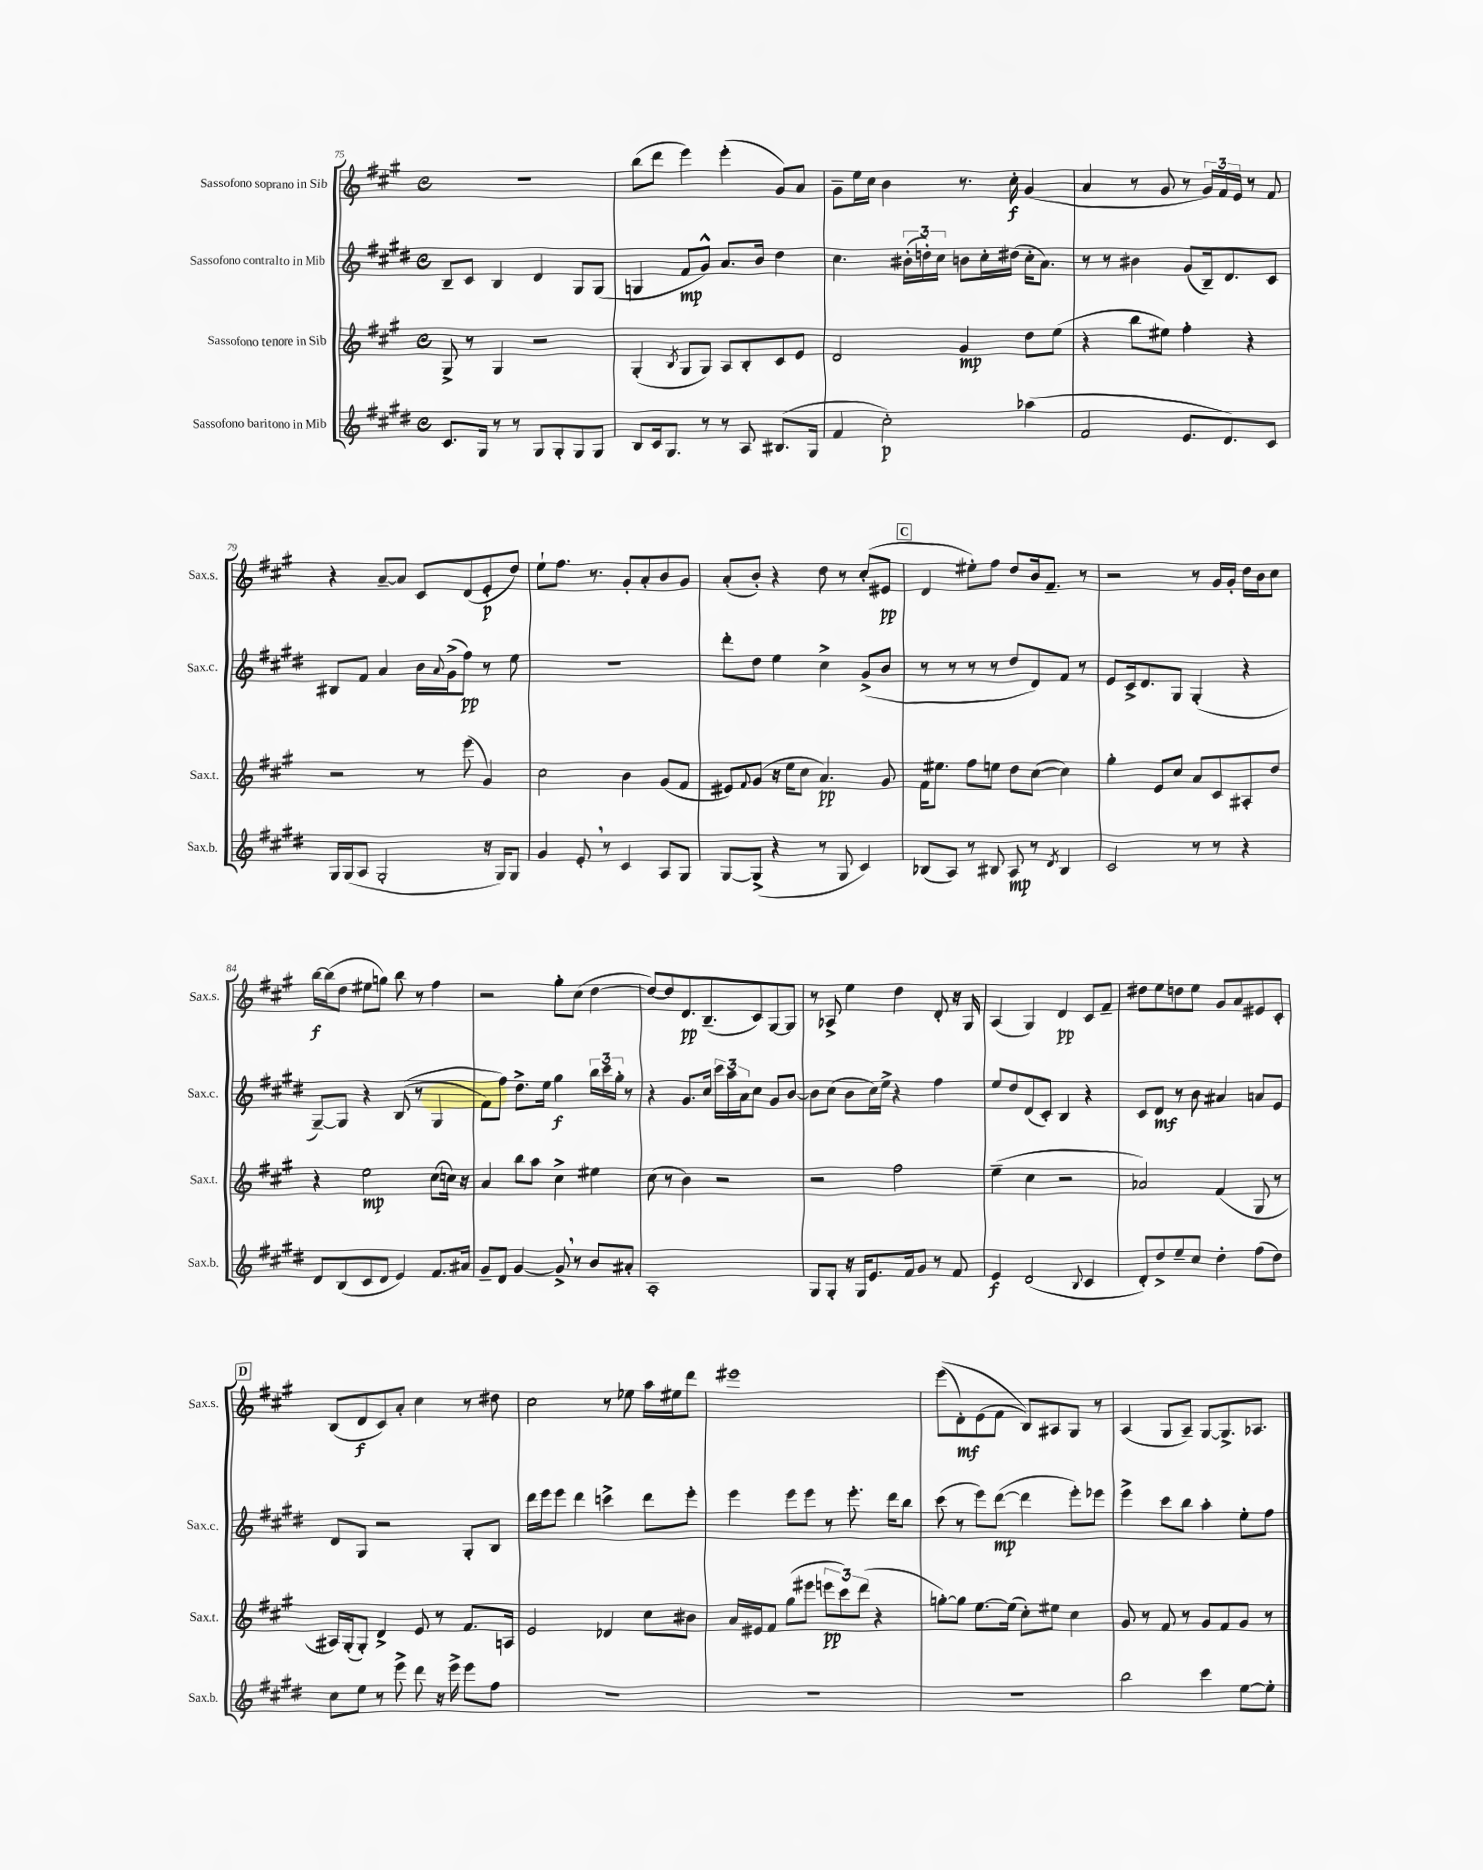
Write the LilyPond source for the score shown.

<<
\new StaffGroup <<
\new Staff = "s0" \with { instrumentName = "Sassofono soprano in Sib" shortInstrumentName = "Sax.s." } {
    \clef treble \key a \major \defaultTimeSignature \time 4/4
    R1 |
    b''8( d'''8 e'''4) e'''4-.( gis'8) a'8 |
    gis'8-- e''16 cis''16 b'4 r8. cis''16-.\f gis'4( |
    a'4 r8 gis'8 r8 \tuplet 3/2 { gis'16) fis'16 e'16 } r8 fis'8 |
    r4 a'8~-- a'8 cis'8 d'8( e'8-.\p d''8) |
    e''8-! fis''8. r8. gis'8-. a'8-. b'8 gis'8 |
    a'8-.( b'8-.) r4 d''8 r8 cis''8-.( eis'8\pp |
    \mark \markup { \box "C" } d'4 eis''8-.) fis''8 d''8 b'16 fis'8.-- r8 |
    r2 r8 gis'16 gis'16-. d''16 b'16 cis''8 |
    b''16~\f b''16( d''8 eis''8 g''8) b''8 r8 fis''4 |
    r2 gis''8-. cis''8( d''4~ |
    d''8~) d''8 d'8.\pp b8.--( cis'8) gis8~ gis8 |
    r8 aes8-> e''4 d''4 d'8-. r16 gis16 |
    a4( gis4) d'4\pp cis'8 fis'8-- |
    dis''8 e''8 d''8 e''8 gis'8 a'8 eis'8 cis'8-. |
    \mark \markup { \box "D" } b8( d'8\f cis'8) a'8-. cis''4 r8 dis''8 |
    cis''2 r8 ees''8 a''16 eis''16 d'''8 |
    eis'''1 |
    e'''8(\( d'8-.\mf) e'8( fis'8 b8)\) ais8 gis8 r8 |
    a4( gis8 a8--) gis8~ gis8.-> aes8. \bar "|." |
}
\new Staff = "s1" \with { instrumentName = "Sassofono contralto in Mib" shortInstrumentName = "Sax.c." } {
    \clef treble \key e \major \defaultTimeSignature \time 4/4
    b8-- cis'8 b4 dis'4 gis8 gis8( |
    g4 fis'8\mp gis'8-^) a'8. b'16 dis''4 |
    cis''4. \tuplet 3/2 { bis'16-.( d''16-.) cis''16 } b'8 cis''16-. dis''16( cis''16-. a'8.) |
    r8 r8 bis'4 gis'8( b16--) dis'8. cis'8 |
    bis8 fis'8 a'4 b'16 \appoggiatura { a'8 } gis'16->( fis''8\pp) r8 e''8 |
    r1 |
    dis'''8-. dis''8 e''4 cis''4-> gis'8->( b'8 |
    \mark \markup { \box "C" } r8 r8 r8 r8 dis''8 dis'8) fis'8 r8 |
    e'8 cis'16-> dis'8. gis8 gis4-.( r4 |
    gis8~--) gis8 r4 b8(\( r8 gis4 |
    fis'8) fis''8\) dis''8.-> e''16 gis''4\f \tuplet 3/2 { b''16 cis'''16 gis''16-. } r8 |
    r4 gis'8. cis''16 \tuplet 3/2 { cis'''16 a''16 a'16 } cis''8 gis'8 b'8~ |
    b'8 cis''8( b'8 cis''16) e''16-> r4 fis''4 |
    e''8 dis''8 dis'8( cis'8-.) b4 r4 |
    cis'8 dis'8\mf r8 b'8 ais'4 a'8 e'8 |
    \mark \markup { \box "D" } dis'8 gis8 r2 gis8-. b8 |
    dis'''16 e'''16 e'''8 dis'''4 c'''4-> dis'''8 e'''8-. |
    e'''4 e'''8 e'''8 r8 e'''8.-. dis'''16 b''8 |
    cis'''8( r8 e'''8) dis'''8~\mp( dis'''4 e'''8-.) ees'''8 |
    e'''4-> cis'''8 b''8 a''4-. e''8-. fis''8 \bar "|." |
}
\new Staff = "s2" \with { instrumentName = "Sassofono tenore in Sib" shortInstrumentName = "Sax.t." } {
    \clef treble \key a \major \defaultTimeSignature \time 4/4
    gis8-> r8 gis4 r2 |
    gis4-.( \acciaccatura { b8 } gis8 gis8) a8 b8-. cis'8 e'8 |
    d'2 gis'4\mp d''8 e''8( |
    r4 b''8 eis''8) fis''4-. r4 |
    r2 r8 e'''8( gis'4) |
    cis''2 b'4 gis'8( fis'8 |
    eis'8) \appoggiatura { fis'8 } gis'8( r16 e''16 cis''8 a'4.\pp) gis'8 |
    \mark \markup { \box "C" } fis'16 eis''8. fis''8 e''8 d''8 cis''8~( cis''4) |
    gis''4-. e'8 cis''8 a'8 cis'8 ais8-. d''8 |
    r4 e''2\mp cis''8( c''16) r16 |
    a'4 b''8 a''8 cis''4-> eis''4 |
    cis''8( r8 b'4) r2 |
    r2 fis''2 |
    e''4--( cis''4 r2 |
    aes'2) fis'4( gis8 r8 |
    \mark \markup { \box "D" } ais16) gis16-.( gis8-.) d'4-> e'8 r8 fis'8. a16 |
    e'2 des'4 cis''8 bis'8 |
    a'16 eis'16 fis'8 gis''8( eis'''8 \tuplet 3/2 { e'''8\pp cis'''8) d'''8( } r4 |
    g''8~-.) g''8 e''8.~ e''16( cis''8-.) eis''8 cis''4 |
    gis'8 r8 fis'8 r8 gis'8 fis'8 gis'8 r8 \bar "|." |
}
\new Staff = "s3" \with { instrumentName = "Sassofono baritono in Mib" shortInstrumentName = "Sax.b." } {
    \clef treble \key e \major \defaultTimeSignature \time 4/4
    cis'8. gis16 r8 r8 gis8 gis8-. gis8 gis8 |
    b8 cis'16 gis8. r8 r8 a8 bis8.( gis16 |
    fis'4 cis''2-.\p) aes''4( |
    fis'2 e'8. dis'8.) cis'8 |
    gis16 gis16( a8 gis2-. r16 gis16) gis8 |
    gis'4 e'8-. \breathe r8 cis'4 a8 gis8 |
    gis8~ gis8->( r4 r8 gis8 cis'4) |
    \mark \markup { \box "C" } bes8( a8) r8 bis8 a8\mp r8 \acciaccatura { dis'8 } bis4 |
    cis'2 r8 r8 r4 |
    dis'8 b8( cis'8 dis'8 e'4) fis'8. ais'16 |
    gis'8-- dis'8 gis'4~ gis'8-> \breathe r8 b'8 ais'8-. |
    a1-. |
    gis8 gis8-. r16 gis16 e'8. fis'16 gis'8 r8 fis'8 |
    e'4\f dis'2( \appoggiatura { b8 } cis'4 |
    dis'8-.) dis''8-> e''8-- cis''8 dis''4-. fis''8( dis''8) |
    \mark \markup { \box "D" } cis''8 e''8 r8 e'''8-> dis'''8 r16 e'''16-> e'''8 fis''8 |
    R1 |
    R1 |
    R1 |
    b''2 cis'''4 e''8~ e''8-. \bar "|." |
}
>>
>>
\layout { \context { \Score currentBarNumber = #75 } }
